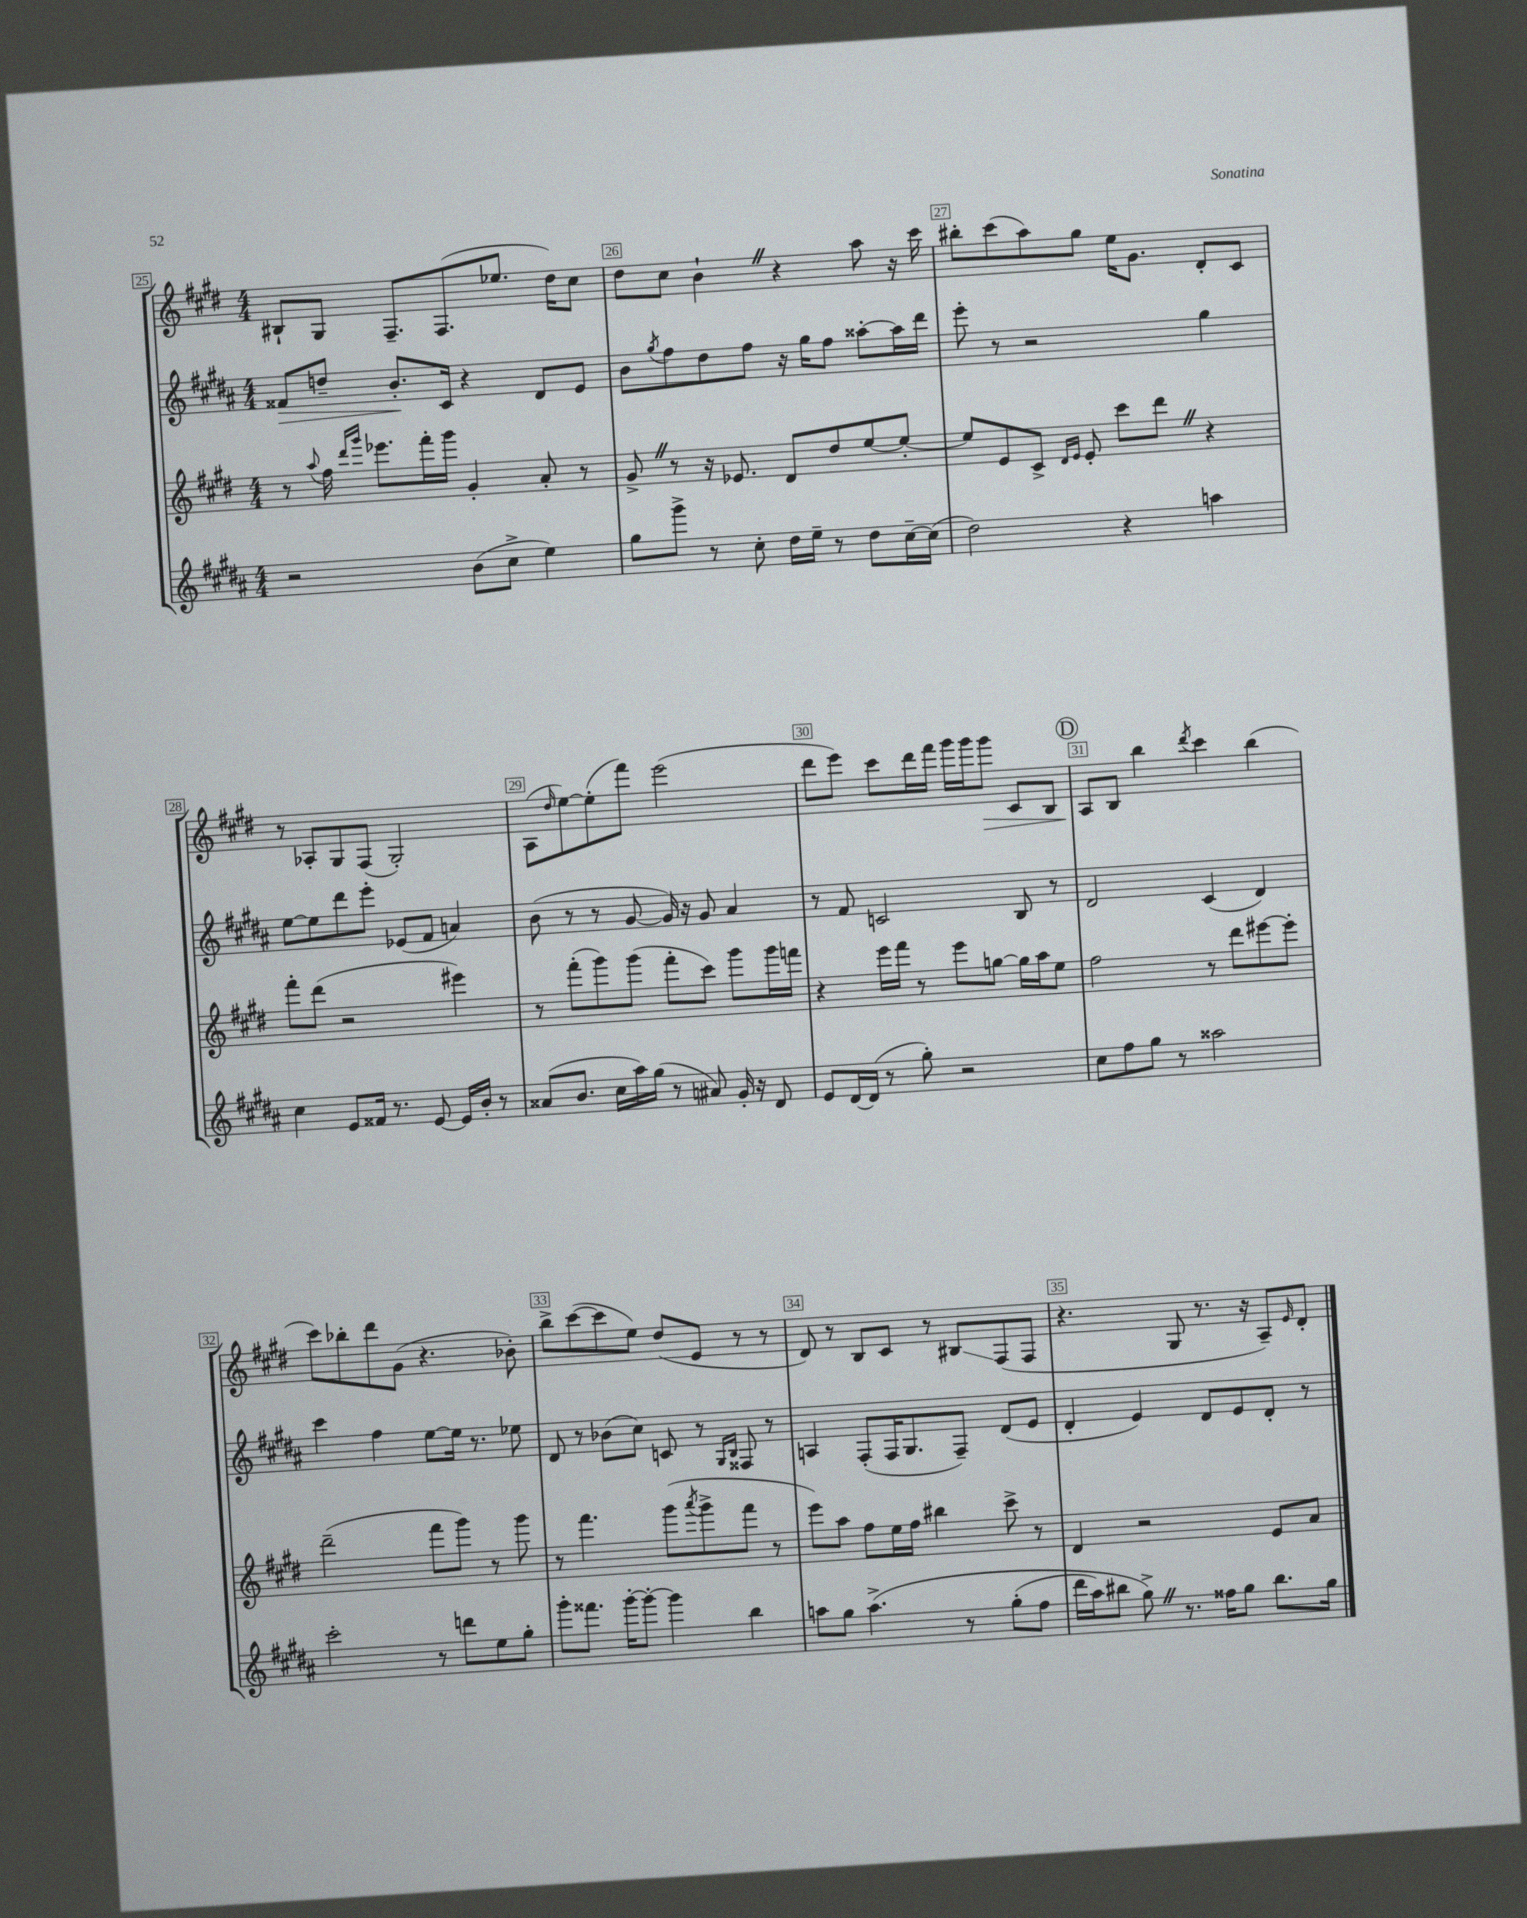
<<
\new StaffGroup <<
\new Staff = "s0" {
    \clef treble \key e \major \numericTimeSignature \time 4/4
    bis8-! gis8 fis8.-- fis8.( ees''8. dis''16) cis''8 |
    dis''8 cis''8 b'4-! \once \override BreathingSign.text = \markup { \musicglyph "scripts.caesura.straight" } \breathe r4 a''8 r16 cis'''16 |
    bis''8-. cis'''8( a''8) gis''8 e''16 gis'8. dis'8-. cis'8 |
    r8 aes8-. gis8 fis8( gis2-.) |
    a8( \grace { dis''16 } e''8~) e''8-.( fis'''8) e'''2( |
    dis'''8 e'''8) cis'''8 dis'''16 fis'''16 gis'''16 gis'''16 gis'''8\> cis'8 b8 |
    \mark \markup { \circle "D" } a8\! b8 b''4 \acciaccatura { dis'''8 } cis'''4 b''4( |
    cis'''8) bes''8-. dis'''8 gis'8( r4. bes'8-.) |
    b''8-> cis'''8~( cis'''8 e''8) dis''8( e'8 r8 r8 |
    dis'8) r8 b8 cis'8 r8 bis8\glissando fis8( fis8 |
    r4. gis8 r8. r16 a8--) \grace { e'16 } dis'8-. \bar "|." |
}
\new Staff = "s1" {
    \clef treble \key b \major \numericTimeSignature \time 4/4
    fisis'8\> d''8-- b'8.-.\! cis'16 r4 dis'8 e'8 |
    b'8 \acciaccatura { gis''8 } fis''8 dis''8 fis''8 r16 gis''16 fis''8 aisis''8~-. aisis''16 dis'''16 |
    e'''8-. r8 r2 gis''4 |
    e''8~ e''8 dis'''8 e'''8-. ees'8( fis'8 a'4) |
    b'8( r8 r8 gis'8~ gis'16) r16 gis'8 ais'4 |
    r8 fis'8 c'2 b8 r8 |
    \mark \markup { \circle "D" } dis'2 cis'4( dis'4) |
    cis'''4 fis''4 e''8~ e''16 r8. ees''8 |
    dis'8 r8 bes'8( cis''8) c'8 r8 \grace { gis16 b16 } fisis8 r8 |
    a4 fis8-.( fis16 gis8. fis8--) dis'8( e'8 |
    dis'4-. e'4) dis'8 e'8 dis'8-. r8 \bar "|." |
}
\new Staff = "s2" {
    \clef treble \key e \major \numericTimeSignature \time 4/4
    r8 \appoggiatura { a''8 } fis''16 \grace { dis'''16 gis'''16 } ees'''8. fis'''16-. gis'''16 gis'4-. a'8-. r8 |
    gis'8-> \once \override BreathingSign.text = \markup { \musicglyph "scripts.caesura.straight" } \breathe r8 r16 ees'8. dis'8 dis''8 e''8~ e''8~-. |
    e''8 e'8 cis'8-> \grace { dis'16 e'16 } e'8-. cis'''8 dis'''8 \once \override BreathingSign.text = \markup { \musicglyph "scripts.caesura.straight" } \breathe r4 |
    fis'''8-. dis'''8( r2 eis'''4) |
    r8 fis'''8-.( gis'''8) gis'''8( fis'''8-. cis'''8) gis'''8 gis'''16 f'''16 |
    r4 e'''16 fis'''16 r8 e'''8 g''8~ g''16 a''16 e''8 |
    \mark \markup { \circle "D" } fis''2 r8 dis'''8 eis'''8~ eis'''8-. |
    dis'''2--( fis'''8 gis'''8) r8 gis'''8 |
    r8 fis'''4. gis'''8( \acciaccatura { a'''8 } gis'''8-> fis'''8 r8 |
    e'''8) a''8 fis''8 e''16 fis''16 bis''4 cis'''8-> r8 |
    dis'4 r2 e'8 a'8 \bar "|." |
}
\new Staff = "s3" {
    \clef treble \key b \major \numericTimeSignature \time 4/4
    r2 b'8( cis''8-> e''4) |
    gis''8 gis'''8-> r8 cis''8-. dis''16 e''16-- r8 dis''8 cis''16~-- cis''16( |
    dis''2) r4 a''4 |
    cis''4 e'8 fisis'16 r8. e'8~ e'16 b'16-. r8 |
    aisis'8( b'8. cis''16 ais''16) gis''16( r8 ais'8) gis'16-. r16 dis'8 |
    e'8 dis'16~ dis'16( r8 gis''8-.) r2 |
    \mark \markup { \circle "D" } cis''8 fis''8 gis''8 r8 aisis''2 |
    cis'''2-. r8 d'''8 e''8 gis''8-. |
    gis'''8-. fisis'''8. gis'''16~-. gis'''8~-. gis'''4 b''4 |
    a''8 gis''8 a''4.->\( r8 gis''8-.( fis''8 |
    dis'''16 ais''16) bis''8 gis''8->\) \once \override BreathingSign.text = \markup { \musicglyph "scripts.caesura.straight" } \breathe r8. fisis''16 gis''8 bis''8. gis''16 \bar "|." |
}
>>
>>
\layout { \context { \Score currentBarNumber = #25 \override BarNumber.break-visibility = ##(#f #t #t) barNumberVisibility = #all-bar-numbers-visible \override BarNumber.stencil = #(make-stencil-boxer 0.1 0.3 ly:text-interface::print) } }
